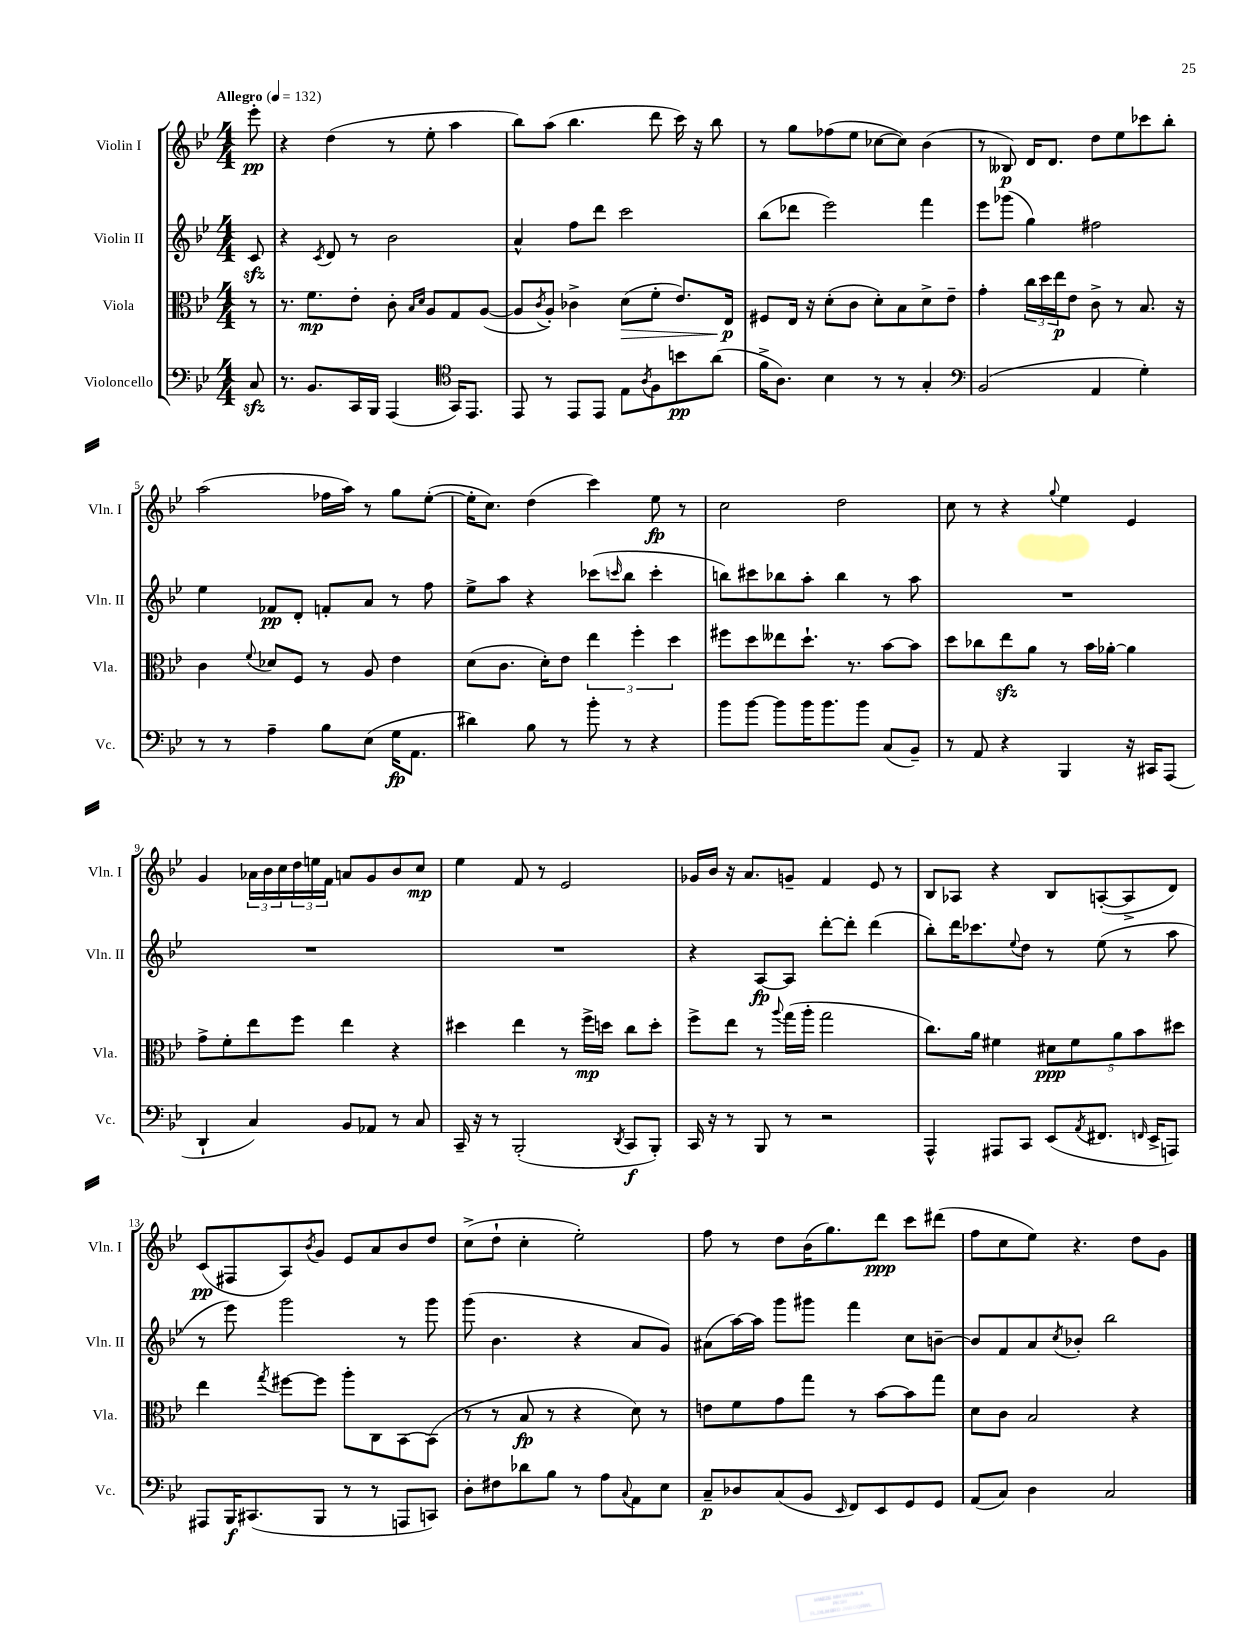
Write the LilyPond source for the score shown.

<<
\new StaffGroup <<
\new Staff = "s0" \with { instrumentName = "Violin I" shortInstrumentName = "Vln. I" } {
    \clef treble \key bes \major \numericTimeSignature \time 4/4 \partial 8 \tempo "Allegro" 4 = 132
    ees'''8-.\pp |
    r4 d''4( r8 ees''8-. a''4 |
    bes''8) a''8( bes''4. d'''8 c'''16) r16 bes''8 |
    r8 g''8 fes''8( ees''8 ces''8~ ces''8) bes'4( |
    r8 beses8\p) d'16 d'8. d''8 ees''8 ces'''8 bes''8-. |
    a''2( fes''16 a''16) r8 g''8 ees''8~-.( |
    ees''16-. c''8.) d''4( c'''4) ees''8\fp r8 |
    c''2 d''2 |
    c''8 r8 r4 \appoggiatura { g''8 } ees''4 ees'4 |
    g'4 \tuplet 3/2 { aes'16 bes'16 c''16 } \tuplet 3/2 { d''16 e''16 f'16 } a'8 g'8 bes'8 c''8\mp |
    ees''4 f'8 r8 ees'2 |
    ges'16 bes'16 r16 a'8. g'8-- f'4 ees'8 r8 |
    bes8 aes8 r4 bes8 a8~-.( a8-> d'8) |
    c'8\pp( fis8 a8) \acciaccatura { bes'8 } g'8 ees'8 a'8 bes'8 d''8 |
    c''8->( d''8-! c''4-. ees''2-.) |
    f''8 r8 d''8 bes'16( g''8.) d'''8\ppp c'''8 dis'''8( |
    f''8 c''8 ees''8) r4. d''8 g'8 \bar "|." |
}
\new Staff = "s1" \with { instrumentName = "Violin II" shortInstrumentName = "Vln. II" } {
    \clef treble \key bes \major \numericTimeSignature \time 4/4 \partial 8
    c'8\sfz |
    r4 \acciaccatura { c'8 } d'8 r8 bes'2 |
    a'4-^ f''8 d'''8 c'''2 |
    bes''8( des'''8 ees'''2) f'''4 |
    ees'''8 ges'''8( g''4) fis''2 |
    ees''4 fes'8\pp d'8-. f'8-. a'8 r8 f''8 |
    ees''8-> a''8 r4 ces'''8( \grace { c'''16 } bes''8 c'''4-. |
    b''8) cis'''8 bes''8 a''8-. bes''4 r8 a''8 |
    R1 |
    R1 |
    R1 |
    r4 a8~\fp a8 d'''8~-. d'''8-. d'''4( |
    bes''8-.) d'''16 ces'''8. \appoggiatura { ees''8 } d''8 r8 ees''8( r8 a''8 |
    r8 ees'''8) g'''2 r8 g'''8 |
    g'''8( bes'4. r4 a'8 g'8) |
    ais'8( a''16~) a''16 g'''8 gis'''8 f'''4 c''8 b'8~-- |
    b'8 f'8 a'8 \acciaccatura { c''8 } bes'8-. bes''2 \bar "|." |
}
\new Staff = "s2" \with { instrumentName = "Viola" shortInstrumentName = "Vla." } {
    \clef alto \key bes \major \numericTimeSignature \time 4/4 \partial 8
    r8 |
    r8. f'8.\mp ees'8-. c'8-. \grace { bes16 d'16 } a8 g8 a8~( |
    a8 \acciaccatura { c'8 } a8-.) ces'4-> d'8\>( f'8-. ees'8.) ees16\p\! |
    fis8 ees16 r16 d'8-.( c'8 d'8-.) bes8 d'8-> ees'8-- |
    g'4-. \tuplet 3/2 { c''16 d''16 ees''16\p } ees'8 c'8-> r8 bes8. r16 |
    c'4 \appoggiatura { f'8 } des'8 f8 r8 a8 ees'4 |
    d'8( c'8. d'16-.) ees'8 \tuplet 3/2 { ees''4 f''4-. d''4 } |
    fis''8 d''8 eeses''8 d''8.-! r8. bes'8~ bes'8 |
    d''8 ces''8 ees''8\sfz a'8 r8 bes'16 aes'16~-. aes'4 |
    g'8-> f'8-. ees''8 f''8 ees''4 r4 |
    dis''4 ees''4 r8 f''16->\mp d''16 c''8 d''8-. |
    f''8-> ees''8 r8 \appoggiatura { a''8 } g''16( a''16-. g''2 |
    c''8.) a'16 fis'4 \tuplet 5/4 { dis'8\ppp fis'8 a'8 bes'8 dis''8 } |
    ees''4 \acciaccatura { g''8 } fis''8~ fis''8 a''8-. c8 bes,8~ bes,8( |
    r8 r8 bes8\fp r8 r4 d'8) r8 |
    e'8 f'8 g'8 g''8 r8 bes'8~ bes'8 g''8 |
    d'8 c'8 bes2 r4 \bar "|." |
}
\new Staff = "s3" \with { instrumentName = "Violoncello" shortInstrumentName = "Vc." } {
    \clef bass \key bes \major \numericTimeSignature \time 4/4 \partial 8
    c8\sfz |
    r8. bes,8. c,16 bes,,16 a,,4( \clef tenor g,16) ees,8. |
    ees,8 r8 ees,8 ees,8 ees8 \acciaccatura { a8 } f8 b'8\pp a'8( |
    f'16-> a8.) bes4 r8 r8 g4-. |
    \clef bass bes,2( a,4 g4-.) |
    r8 r8 a4-- bes8 ees8( g16\fp a,8. |
    dis'4) bes8 r8 bes'8-. r8 r4 |
    bes'8 bes'8~ bes'8 bes'16 bes'8. bes'8 c8( bes,8--) |
    r8 a,8 r4 bes,,4 r16 cis,16 a,,8( |
    d,4-! c4) bes,8 aes,8 r8 c8 |
    c,16-- r16 r8 bes,,2-.( \acciaccatura { d,8 } c,8\f bes,,8-.) |
    c,16 r16 r8 bes,,8 r8 r2 |
    a,,4-^ ais,,8 c,8 ees,8( \acciaccatura { a,8 } fis,8. \grace { f,16 } ees,16-> a,,8) |
    ais,,8 bes,,16\f cis,8.( bes,,8 r8 r8 a,,8 c,8) |
    d8-. fis8 des'8 bes8 r8 a8 \appoggiatura { c8 } a,8 ees8 |
    c8--\p des8 c8( bes,8 \grace { ees,16 } f,8) ees,8 g,8 g,8 |
    a,8( c8) d4 c2 \bar "|." |
}
>>
>>
